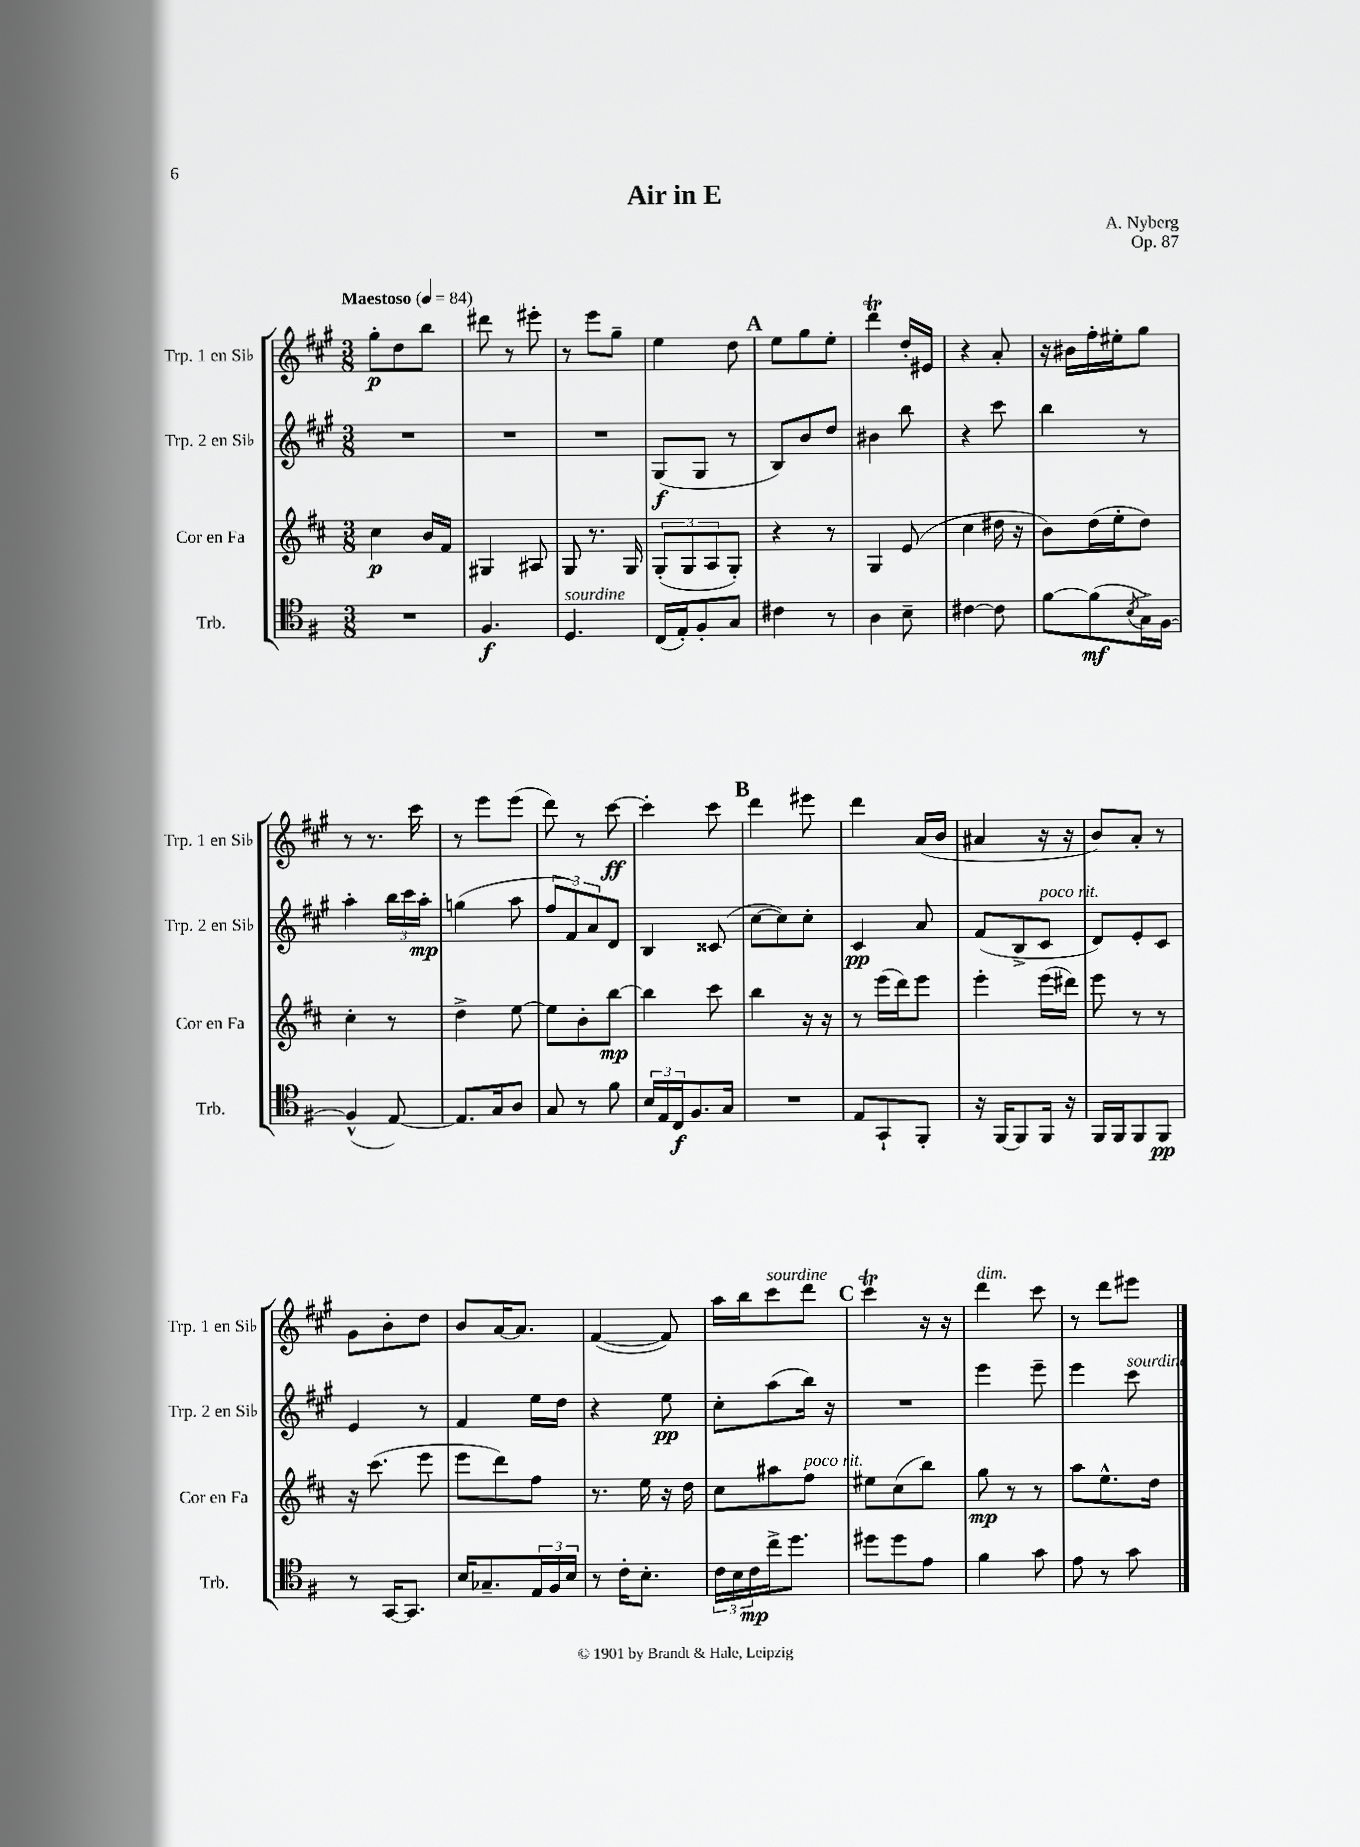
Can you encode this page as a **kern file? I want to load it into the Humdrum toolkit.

**kern	**kern	**kern	**kern
*staff4	*staff3	*staff2	*staff1
*clefC4	*clefG2	*clefG2	*clefG2
*k[f#]	*k[f#c#]	*k[f#c#g#]	*k[f#c#g#]
*M3/8	*M3/8	*M3/8	*M3/8
*MM84	*MM84	*MM84	*MM84
4.r	4cc#	4.r	8gg#'
.	.	.	8dd
.	16b	.	8bb
.	16f#	.	.
=	=	=	=
4.F#	4G#	4.r	8ddd#
.	.	.	8r
.	8A#	.	8eee#'
=	=	=	=
4.D	8G	4.r	8r
.	8.r	.	8eee
.	.	.	8gg#~
.	16G	.	.
=	=	=	=
(16C	(12G'	(8G#	4ee
16E')	.	.	.
.	12G	.	.
8F#'	.	8G#	.
.	12A	.	.
8G	8G')	8r	8dd
=	=	=	=
4c#	4r	8B)	8ee
.	.	8b	8gg#
8r	8r	8dd	8ee'
=	=	=	=
4A	4G	4b#	4ddd
8B~	(8e	8bb	16dd'
.	.	.	16e#
=	=	=	=
[4c#	4cc#	4r	4r
8c#]	16dd#	8ccc#	8a'
.	16r	.	.
=	=	=	=
[8f#	8b)	4bb	16r
.	.	.	16b#
(8f#]	(16dd	.	16ff#'
.	16ee'	.	16ee#'
8qB	.	.	.
16G^)	8dd)	8r	8gg#
[16F#	.	.	.
=	=	=	=
(4F#^^]	4cc#'	4aa'	8r
.	.	.	8.r
[8E)	8r	24bb	.
.	.	24ccc#	.
.	.	.	16ccc#
.	.	24aa'	.
=	=	=	=
8.E]	4dd^	(4gg	8r
.	.	.	8eee
16G	.	.	.
8A	[8ee	8aa	(8eee
=	=	=	=
8G	8ee]	12ff#	8ddd)
.	.	12f#)	.
8r	8b'	.	8r
.	.	12a	.
8f#	[8bb	8d	[8ccc#
=	=	=	=
24B	4bb]	4B	4ccc#']
24E	.	.	.
24C	.	.	.
8.F#	.	.	.
.	8ccc#	(8c##	8ccc#
16G	.	.	.
=	=	=	=
4.r	4bb	[8cc#	4ddd
.	.	8cc#])	.
.	16r	8cc#'	8eee#
.	16r	.	.
=	=	=	=
8E	8r	4c#	4ddd
8GG`	(16eee	.	.
.	16ddd)	.	.
8FF#'	8eee	8a	(16a
.	.	.	16b
=	=	=	=
16r	4eee'	(8f#	4a#
[16FF#	.	.	.
8FF#]	.	8B^	.
16FF#	(16eee	8c#	16r
16r	16ddd#)	.	16r
=	=	=	=
16FF#	8eee	8d)	8b)
16FF#	.	.	.
8FF#	8r	8e'	8a'
8FF#	8r	8c#	8r
=	=	=	=
8r	16r	4e	8g#
.	(8.ccc#	.	.
[16GG	.	.	8b'
8.GG]	.	.	.
.	8eee	8r	8dd
=	=	=	=
16B	8eee	4f#	8b
8.G-~	.	.	.
.	8ddd)	.	[16a
.	.	.	8.a]
24E	8ff#	16ee	.
24F#	.	.	.
.	.	16dd	.
24B	.	.	.
=	=	=	=
8r	8.r	4r	([4f#
16c'	.	.	.
8.B'	16ee	.	.
.	16r	8ee	8f#])
.	16dd	.	.
=	=	=	=
24c	8cc#	8cc#'	16aa
24B	.	.	.
.	.	.	16bb
24c	.	.	.
16cc^	8aa#	(8aa	8ccc#
8.dd	.	.	.
.	8ff#	16bb)	8ddd
.	.	16r	.
=	=	=	=
8dd#	8ee#	4.r	4ccc#
8dd#	(8cc#	.	.
8e	8bb)	.	16r
.	.	.	16r
=	=	=	=
4f#	8gg	4eee	4ddd
.	8r	.	.
8g	8r	8eee~	8ccc#
=	=	=	=
8e	8aa	4eee	8r
8r	8.ee^^	.	8ddd
8g	.	8ccc#	8eee#
.	16dd	.	.
==	==	==	==
*-	*-	*-	*-
